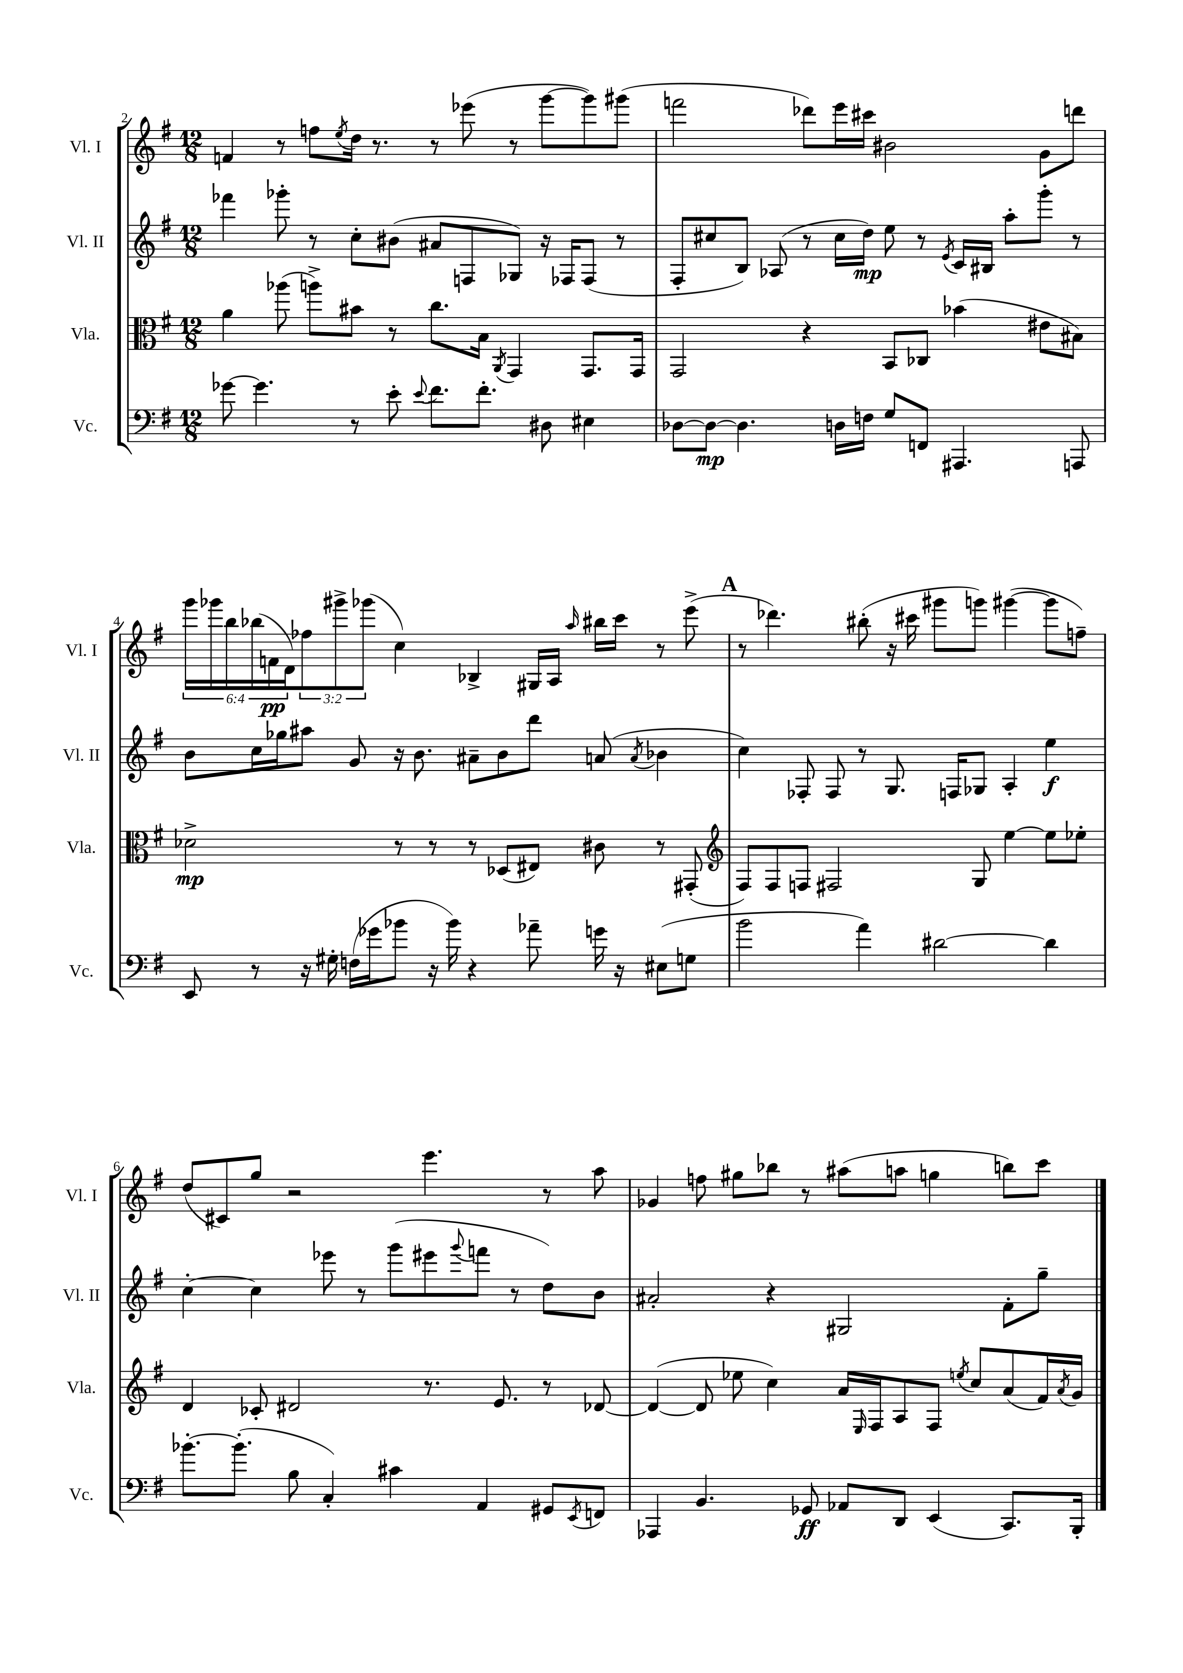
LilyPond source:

<<
\new StaffGroup <<
\new Staff = "s0" \with { instrumentName = "Vl. I" shortInstrumentName = "Vl. I" } {
    \clef treble \key g \major \numericTimeSignature \time 12/8 \override Staff.TupletNumber.text = #tuplet-number::calc-fraction-text
    f'4 r8 f''8 \acciaccatura { e''8 } d''16 r8. r8 ees'''8( r8 g'''8~ g'''8) gis'''8( |
    f'''2 des'''8) e'''16 cis'''16 bis'2 g'8 d'''8 |
    \tuplet 6/4 { g'''16 ges'''16 b''16 bes''16( f'16\pp d'16) } \tuplet 3/2 { fes''8 gis'''8-> ges'''8( } c''4) bes4-> gis16 a16 \grace { a''16 } bis''16 c'''16 r8 e'''8->( |
    \mark \markup { \bold "A" } r8 des'''4.) bis''8-.( r16 cis'''16 gis'''8 g'''8) gis'''4~( gis'''8 f''8--) |
    d''8( cis'8) g''8 r2 e'''4. r8 a''8 |
    ges'4 f''8 gis''8 bes''8 r8 ais''8( a''8 g''4 b''8) c'''8 \bar "|." |
}
\new Staff = "s1" \with { instrumentName = "Vl. II" shortInstrumentName = "Vl. II" } {
    \clef treble \key g \major \numericTimeSignature \time 12/8
    fes'''4 ges'''8-. r8 c''8-. bis'8( ais'8 f8 ges8) r16 fes16 fes8( r8 |
    fis8-. cis''8 b8) aes8( r8 cis''16 d''16\mp) e''8 r8 \acciaccatura { e'8 } c'16 bis16 a''8-. g'''8-. r8 |
    b'8 c''16 ges''16 ais''8 g'8 r16 b'8. ais'8-- b'8 d'''8 a'8( \acciaccatura { a'8 } bes'4 |
    \mark \markup { \bold "A" } c''4) fes8-. fes8 r8 g8. f16 ges8 a4-. e''4\f |
    c''4~-. c''4 ees'''8 r8 g'''8( eis'''8 \appoggiatura { g'''8 } f'''8 r8 d''8) b'8 |
    ais'2-. r4 gis2 fis'8-. g''8-- \bar "|." |
}
\new Staff = "s2" \with { instrumentName = "Vla." shortInstrumentName = "Vla." } {
    \clef alto \key g \major \numericTimeSignature \time 12/8
    a'4 aes''8( a''8->) bis'8 r8 c''8. b16 \acciaccatura { a,8 } g,4 g,8. g,16 |
    g,2 r4 b,8 ces8 bes'4( eis'8 bis8) |
    des'2->\mp r8 r8 r8 des8( eis8) cis'8 r8 gis,8-.( |
    \mark \markup { \bold "A" } \clef treble fis8) fis8 f8 fis2 g8 e''4~ e''8 ees''8-. |
    d'4 ces'8-. dis'2 r8. e'8. r8 des'8~ |
    des'4~( des'8 ees''8 c''4) a'16 \grace { e16 } fis16 a8 fis8 \acciaccatura { e''8 } c''8 a'8( fis'16) \acciaccatura { a'8 } g'16 \bar "|." |
}
\new Staff = "s3" \with { instrumentName = "Vc." shortInstrumentName = "Vc." } {
    \clef bass \key g \major \numericTimeSignature \time 12/8
    ges'8~ ges'4. r8 e'8-. \appoggiatura { e'8 } fis'8. fis'8.-. dis8 eis4 |
    des8~ des8~\mp des4. d16 f16 g8 f,8 ais,,4. a,,8 |
    e,8 r8 r16 gis16-. f16( ges'16 bes'8 r16 bes'16) r4 aes'8-- g'16 r16 eis8( g8 |
    \mark \markup { \bold "A" } b'2 a'4) dis'2~ dis'4 |
    bes'8.~-. bes'8.-.( b8 c4-.) cis'4 a,4 gis,8 \acciaccatura { e,8 } f,8 |
    aes,,4 b,4. ges,8\ff aes,8 d,8 e,4( c,8.) b,,16-. \bar "|." |
}
>>
>>
\layout { \context { \Score currentBarNumber = #2 } }
